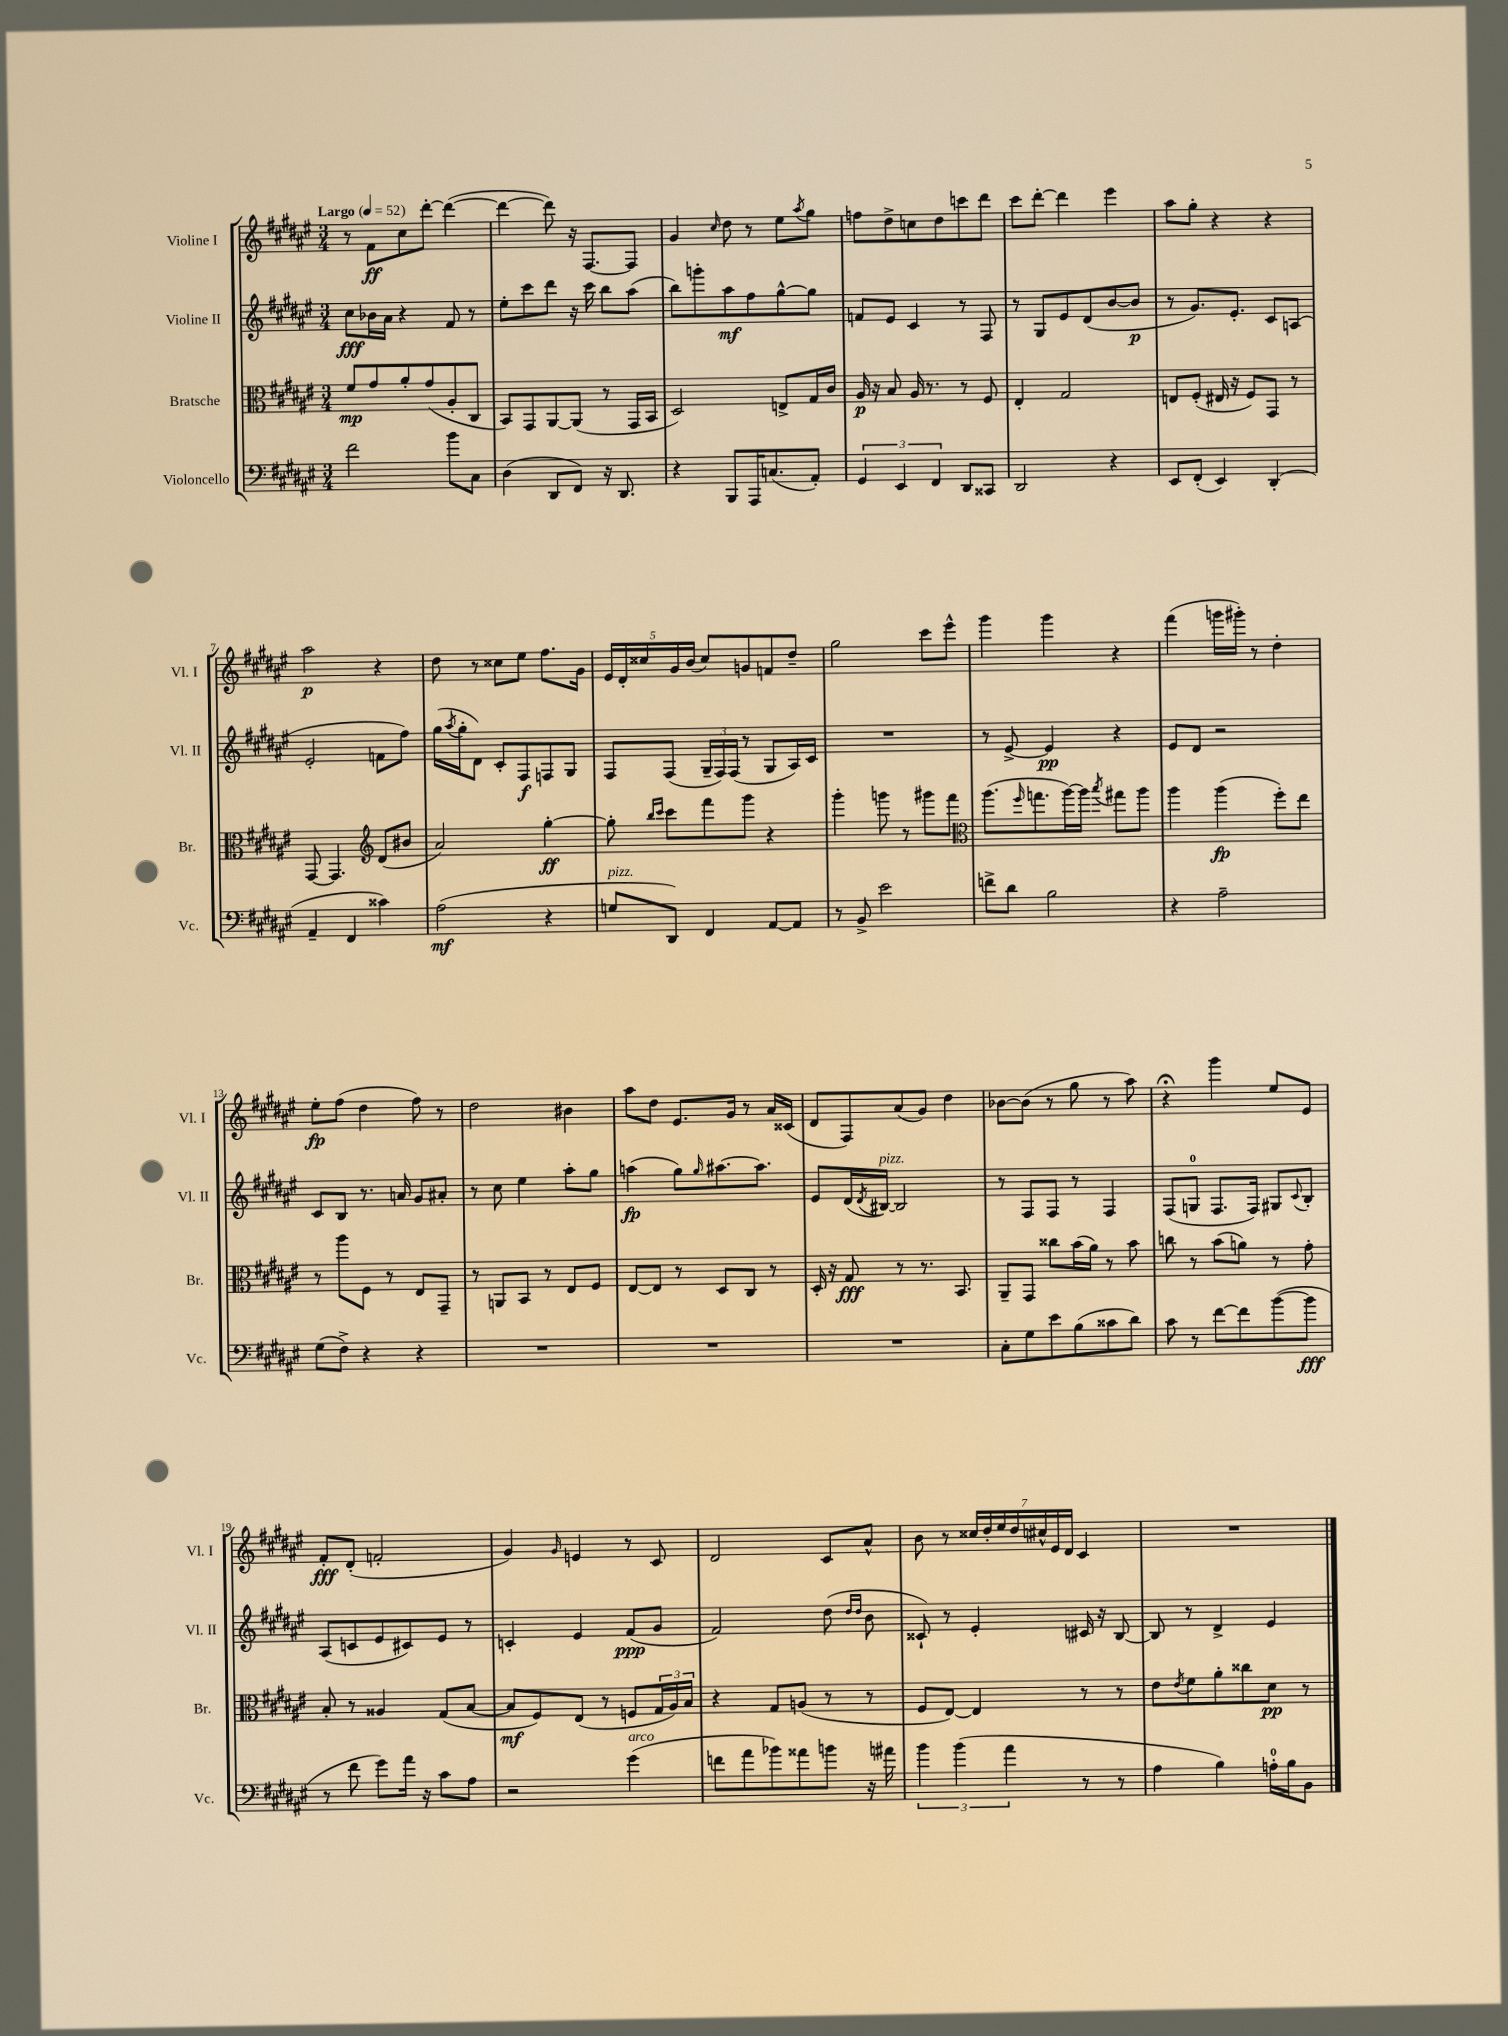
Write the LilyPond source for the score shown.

<<
\new StaffGroup <<
\new Staff = "s0" \with { instrumentName = "Violine I" shortInstrumentName = "Vl. I" } {
    \clef treble \key fis \major \numericTimeSignature \time 3/4 \tempo "Largo" 4 = 52
    r8 fis'8\ff cis''8 dis'''8~-. dis'''4~( |
    dis'''4~ dis'''8) r16 fis8.~ fis8 |
    gis'4 \grace { cis''16 } dis''8 r8 eis''8 \acciaccatura { ais''8 } gis''8 |
    f''8 dis''8-> c''8 dis''8 c'''8 dis'''8 |
    cis'''8 dis'''8~-. dis'''4 eis'''4 |
    ais''8 gis''8-. r4 r4 |
    ais''2\p r4 |
    dis''8 r8 cisis''8 eis''8 fis''8. gis'16 |
    \tuplet 5/4 { eis'16 dis'16-. cisis''16 gis'16 b'16( } cisis''8) g'8 f'8 dis''8-- |
    gis''2 cis'''8 eis'''8-^ |
    gis'''4 gis'''4 r4 |
    fis'''4( g'''16 gis'''16-.) r8 dis''4-. |
    eis''8-.\fp fis''8( dis''4 fis''8) r8 |
    dis''2 bis'4 |
    ais''8 dis''8 eis'8. gis'16 r8 ais'16 cisis'16( |
    dis'8 fis8) ais'8( gis'8) dis''4 |
    bes'8~ bes'8( r8 gis''8 r8 ais''8) |
    r4\fermata gis'''4 eis''8 eis'8 |
    fis'8-.\fff dis'8-.( f'2-. |
    gis'4) \grace { gis'16 } e'4 r8 cis'8 |
    dis'2 cis'8 ais'8-^ |
    b'8 r8 \tuplet 7/4 { cisis''16 dis''16-. eis''16 dis''16 cis''16-^ eis'16 dis'16 } cis'4 |
    R2. \bar "|." |
}
\new Staff = "s1" \with { instrumentName = "Violine II" shortInstrumentName = "Vl. II" } {
    \clef treble \key fis \major \numericTimeSignature \time 3/4
    cis''8\fff bes'16 ais'16 r4 fis'8 r8 |
    eis''8-. cis'''8 dis'''8 r16 cis'''16 b''8 ais''8( |
    b''8) g'''8-. ais''8\mf fis''8 gis''8~-^ gis''8 |
    f'8 eis'8 cis'4 r8 fis8 |
    r8 gis8 eis'8 dis'8( b'8~ b'8\p |
    r8 gis'8.) eis'8.-. cis'8 a8( |
    eis'2-. f'8 fis''8) |
    gis''16( \acciaccatura { ais''8 } gis''16-. dis'8) cis'8-. fis8\f f8 gis8 |
    fis8 fis8( \tuplet 3/2 { gis16-- fis16) fis16( } r8 gis8 ais16) cis'16 |
    R2. |
    r8 eis'8~-> eis'4\pp r4 |
    eis'8 dis'8 r2 |
    cis'8 b8 r8. a'16 gis'8 ais'8-. |
    r8 cis''8 eis''4 ais''8-. gis''8 |
    a''4\fp( gis''8) \grace { gis''16 } ais''8.~ ais''8. |
    eis'8 dis'16( \acciaccatura { dis'8 } bis16~^\markup { \italic "pizz." }) bis2 |
    r8 fis8 fis8 r8 fis4 |
    fis8( g8-0 fis8. fis16) gis8 \appoggiatura { cis'8 } b8-. |
    ais8( c'8 eis'8 cis'8) eis'8 r8 |
    c'4-. eis'4 fis'8\ppp( gis'8 |
    fis'2) dis''8( \grace { dis''16 dis''16 } b'8 |
    cisis'8-!) r8 eis'4-. cis'16 r16 b8~ |
    b8 r8 dis'4-> eis'4 \bar "|." |
}
\new Staff = "s2" \with { instrumentName = "Bratsche" shortInstrumentName = "Br." } {
    \clef alto \key fis \major \numericTimeSignature \time 3/4
    fis'8\mp gis'8 ais'8-. gis'8( ais8-. cis8 |
    b,8) gis,8 ais,8~ ais,8( r8 gis,16 b,16 |
    dis2) e8-> gis16 cis'16 |
    ais16\p r16 b8 ais16 r8. r8 fis8 |
    eis4-. gis2 |
    e8 fis8-.( eis16 r16 fis8) gis,8 r8 |
    gis,8~ gis,4. \clef treble dis'8( bis'8 |
    ais'2) gis''4~-.\ff |
    gis''8-. \grace { b''16 cis'''16 } cis'''8 fis'''8 gis'''8 r4 |
    gis'''4-. g'''8 r8 gis'''8 fis'''8 |
    \clef alto ais''8.( \grace { fis''16 } g''8. ais''16~) ais''16 \acciaccatura { b''8 } gis''8 ais''8 |
    ais''4 ais''4\fp( fis''8-.) eis''8 |
    r8 ais''8 fis8 r8 eis8 gis,8-- |
    r8 a,8 b,8 r8 eis8 fis8 |
    eis8~ eis8 r8 dis8 cis8 r8 |
    dis16-. r16 gis8\fff r8 r8. b,8. |
    ais,8-- gis,8 cisis''8 b'16( ais'16) r8 b'8 |
    c''8 r8 b'8( a'8) r8 gis'8-. |
    b8-. r8 aisis4 gis8( b8~ |
    b8\mf fis8) eis8( r8 f8 \tuplet 3/2 { gis16 ais16) b16 } |
    r4 gis8 a8( r8 r8 |
    fis8 eis8~) eis4 r8 r8 |
    eis'8 \acciaccatura { eis'8 } fis'8 ais'8-. cisis''8 dis'8\pp r8 \bar "|." |
}
\new Staff = "s3" \with { instrumentName = "Violoncello" shortInstrumentName = "Vc." } {
    \clef bass \key fis \major \numericTimeSignature \time 3/4
    fis'2 b'8 cis8 |
    dis4( dis,8 fis,8) r16 dis,8. |
    r4 b,,8 ais,,16 c8.( ais,8-.) |
    \tuplet 3/2 { gis,4 eis,4 fis,4 } dis,8 cisis,8 |
    dis,2 r4 |
    eis,8 fis,8-.( eis,4) dis,4-.( |
    ais,4-- fis,4 cisis'4) |
    ais2\mf( r4 |
    g8^\markup { \italic "pizz." } dis,8) fis,4 ais,8~ ais,8 |
    r8 b,8-> eis'2 |
    f'8-> dis'8 b2 |
    r4 ais2-- |
    gis8( fis8->) r4 r4 |
    R2. |
    R2. |
    R2. |
    cis8-. gis8 eis'8 b8( cisis'8 dis'8) |
    cis'8 r8 fis'8~ fis'8 b'8~( b'8\fff |
    r8 fis'8 gis'8) ais'16 r16 cis'8 ais8 |
    r2 gis'4^\markup { \italic "arco" }( |
    f'8 ais'8 bes'8) aisis'8 b'8 r16 ais'16 |
    \tuplet 3/2 { b'4 b'4( ais'4 } r8 r8 |
    ais4 b4) a16-0-. b16 b,8 \bar "|." |
}
>>
>>
